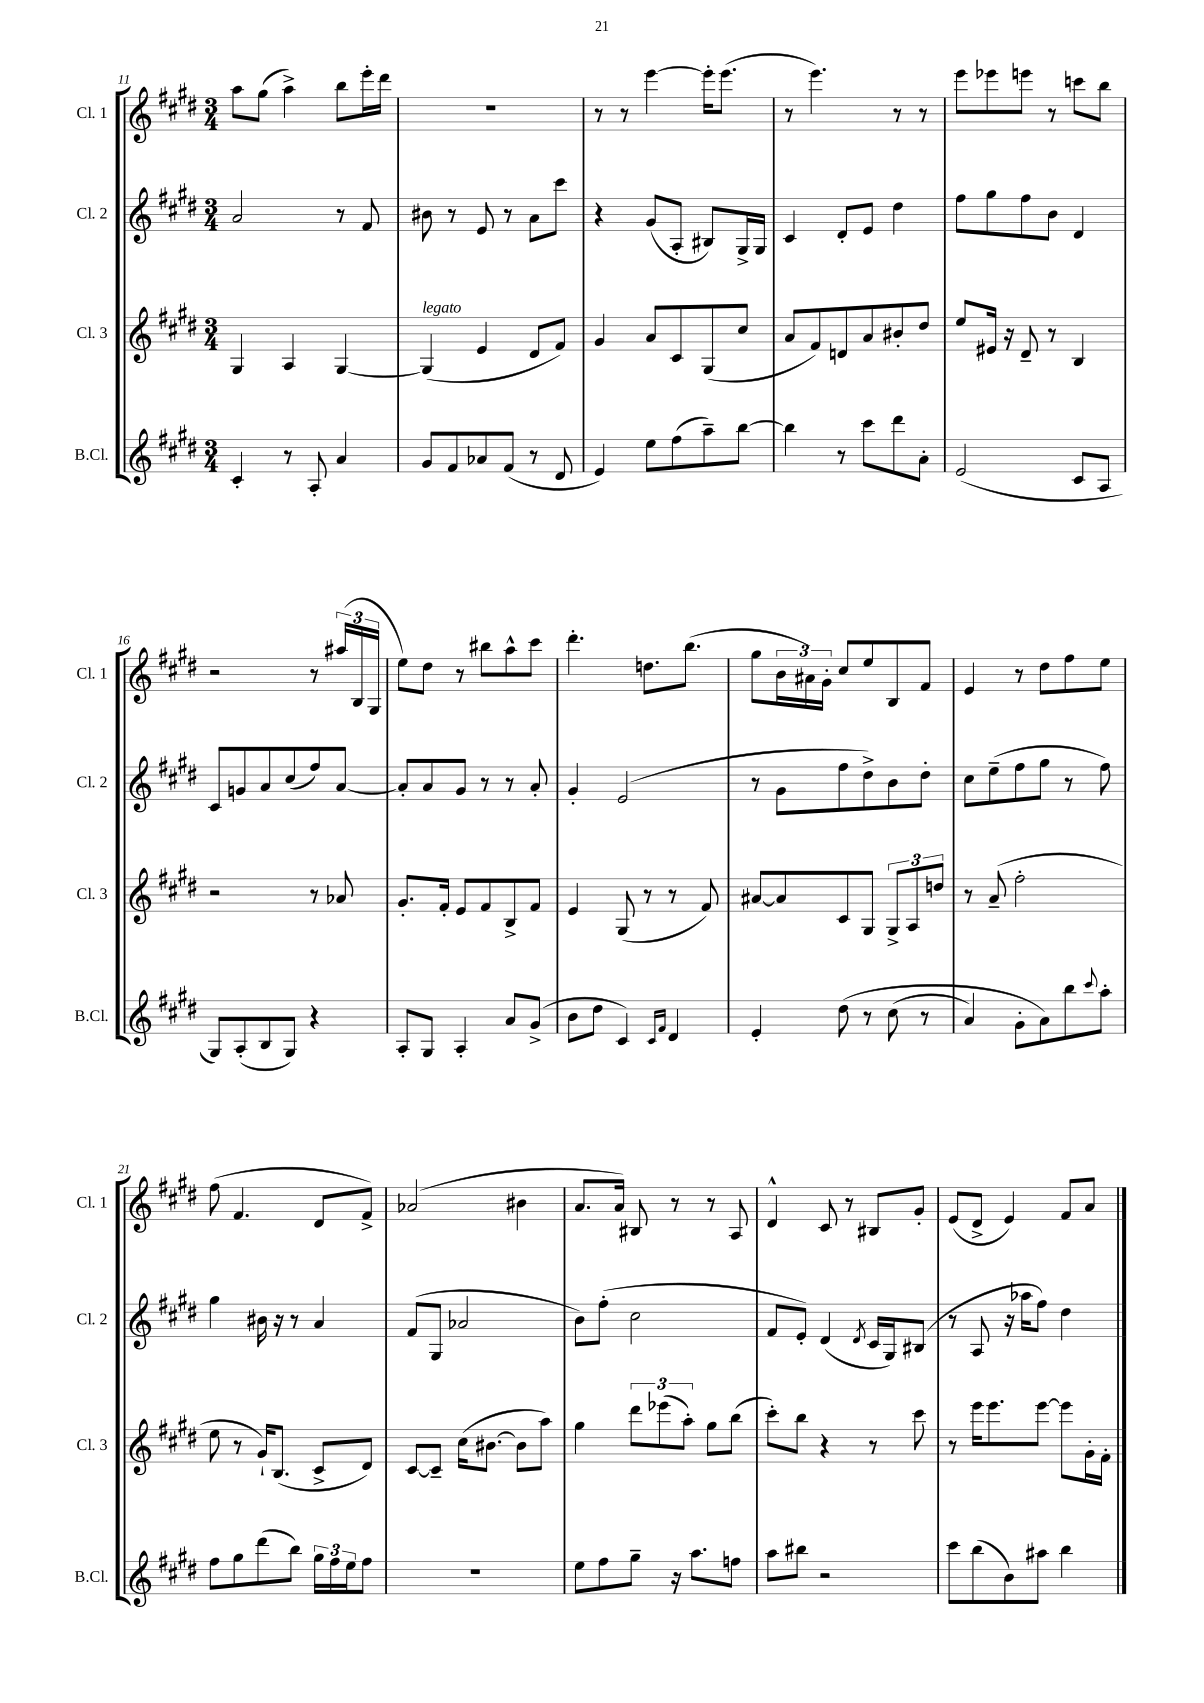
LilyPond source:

<<
\new StaffGroup <<
\new Staff = "s0" \with { instrumentName = "Cl. 1" shortInstrumentName = "Cl. 1" } {
    \clef treble \key e \major \numericTimeSignature \time 3/4
    a''8 gis''8( a''4->) b''8 e'''16-. dis'''16 |
    R2. |
    r8 r8 e'''4~ e'''16-. e'''8.( |
    r8 e'''4.) r8 r8 |
    e'''8 ees'''8 e'''8 r8 c'''8 b''8 |
    r2 r8 \tuplet 3/2 { ais''16( b16 gis16 } |
    e''8) dis''8 r8 bis''8 a''8-^ cis'''8 |
    dis'''4.-. d''8. b''8.( |
    gis''8 \tuplet 3/2 { b'16 ais'16) gis'16-. } cis''8 e''8 b8 fis'8 |
    e'4 r8 dis''8 fis''8 e''8 |
    fis''8( fis'4. dis'8 fis'8->) |
    aes'2( bis'4 |
    a'8. a'16) bis8 r8 r8 a8 |
    dis'4-^ cis'8 r8 bis8 gis'8-. |
    e'8( dis'8-> e'4) fis'8 a'8 \bar "|." |
}
\new Staff = "s1" \with { instrumentName = "Cl. 2" shortInstrumentName = "Cl. 2" } {
    \clef treble \key e \major \numericTimeSignature \time 3/4
    a'2 r8 fis'8 |
    bis'8 r8 e'8 r8 a'8 cis'''8 |
    r4 gis'8( a8-. bis8) gis16-> gis16 |
    cis'4 dis'8-. e'8 dis''4 |
    fis''8 gis''8 fis''8 b'8 dis'4 |
    cis'8 g'8 a'8 cis''8( fis''8) a'8~ |
    a'8-. a'8 gis'8 r8 r8 a'8-. |
    gis'4-. e'2( |
    r8 gis'8 fis''8 dis''8->) b'8 dis''8-. |
    cis''8 e''8--( fis''8 gis''8 r8 fis''8) |
    gis''4 bis'16 r16 r8 a'4 |
    fis'8( gis8 aes'2 |
    b'8) fis''8-.( cis''2 |
    fis'8 e'8-.) dis'4( \acciaccatura { dis'8 } cis'16 gis16) bis8( |
    r8 a8 r16 aes''16 fis''8) dis''4 \bar "|." |
}
\new Staff = "s2" \with { instrumentName = "Cl. 3" shortInstrumentName = "Cl. 3" } {
    \clef treble \key e \major \numericTimeSignature \time 3/4
    gis4 a4 gis4~ |
    gis4^\markup { \italic "legato" }( e'4 dis'8 fis'8) |
    gis'4 a'8 cis'8 gis8( cis''8 |
    a'8 fis'8) d'8 a'8 bis'8-. dis''8 |
    e''8 eis'16 r16 dis'8-- r8 b4 |
    r2 r8 aes'8 |
    gis'8.-. fis'16-. e'8 fis'8 b8-> fis'8 |
    e'4 gis8( r8 r8 fis'8) |
    ais'8~ ais'8 cis'8 gis8 \tuplet 3/2 { gis8-> a8 d''8 } |
    r8 a'8--( fis''2-. |
    e''8 r8 gis'16-!) b8.( cis'8-> dis'8) |
    cis'8~ cis'8-- cis''16( bis'8.~ bis'8 a''8) |
    gis''4 \tuplet 3/2 { dis'''8 ees'''8( a''8-.) } gis''8 b''8( |
    cis'''8-.) b''8 r4 r8 cis'''8 |
    r8 e'''16 e'''8. e'''8~ e'''8 gis'16-. fis'16-. \bar "|." |
}
\new Staff = "s3" \with { instrumentName = "B.Cl." shortInstrumentName = "B.Cl." } {
    \clef treble \key e \major \numericTimeSignature \time 3/4
    cis'4-. r8 a8-. a'4 |
    gis'8 fis'8 aes'8 fis'8( r8 dis'8 |
    e'4) e''8 fis''8( a''8--) b''8~ |
    b''4 r8 cis'''8 dis'''8 a'8-. |
    e'2( cis'8 a8 |
    gis8) a8-.( b8 gis8) r4 |
    a8-. gis8 a4-. a'8 gis'8->( |
    b'8 dis''8 cis'4) \grace { cis'16 fis'16 } dis'4 |
    e'4-. dis''8\( r8 cis''8( r8 |
    a'4) gis'8-. a'8\) b''8 \appoggiatura { cis'''8 } a''8-. |
    fis''8 gis''8 dis'''8( b''8) \tuplet 3/2 { gis''16 fis''16 e''16 } fis''8 |
    R2. |
    e''8 fis''8 gis''8-- r16 a''8. f''8 |
    a''8 bis''8 r2 |
    cis'''8 b''8( b'8) ais''8 b''4 \bar "|." |
}
>>
>>
\layout { \context { \Score currentBarNumber = #11 } }
